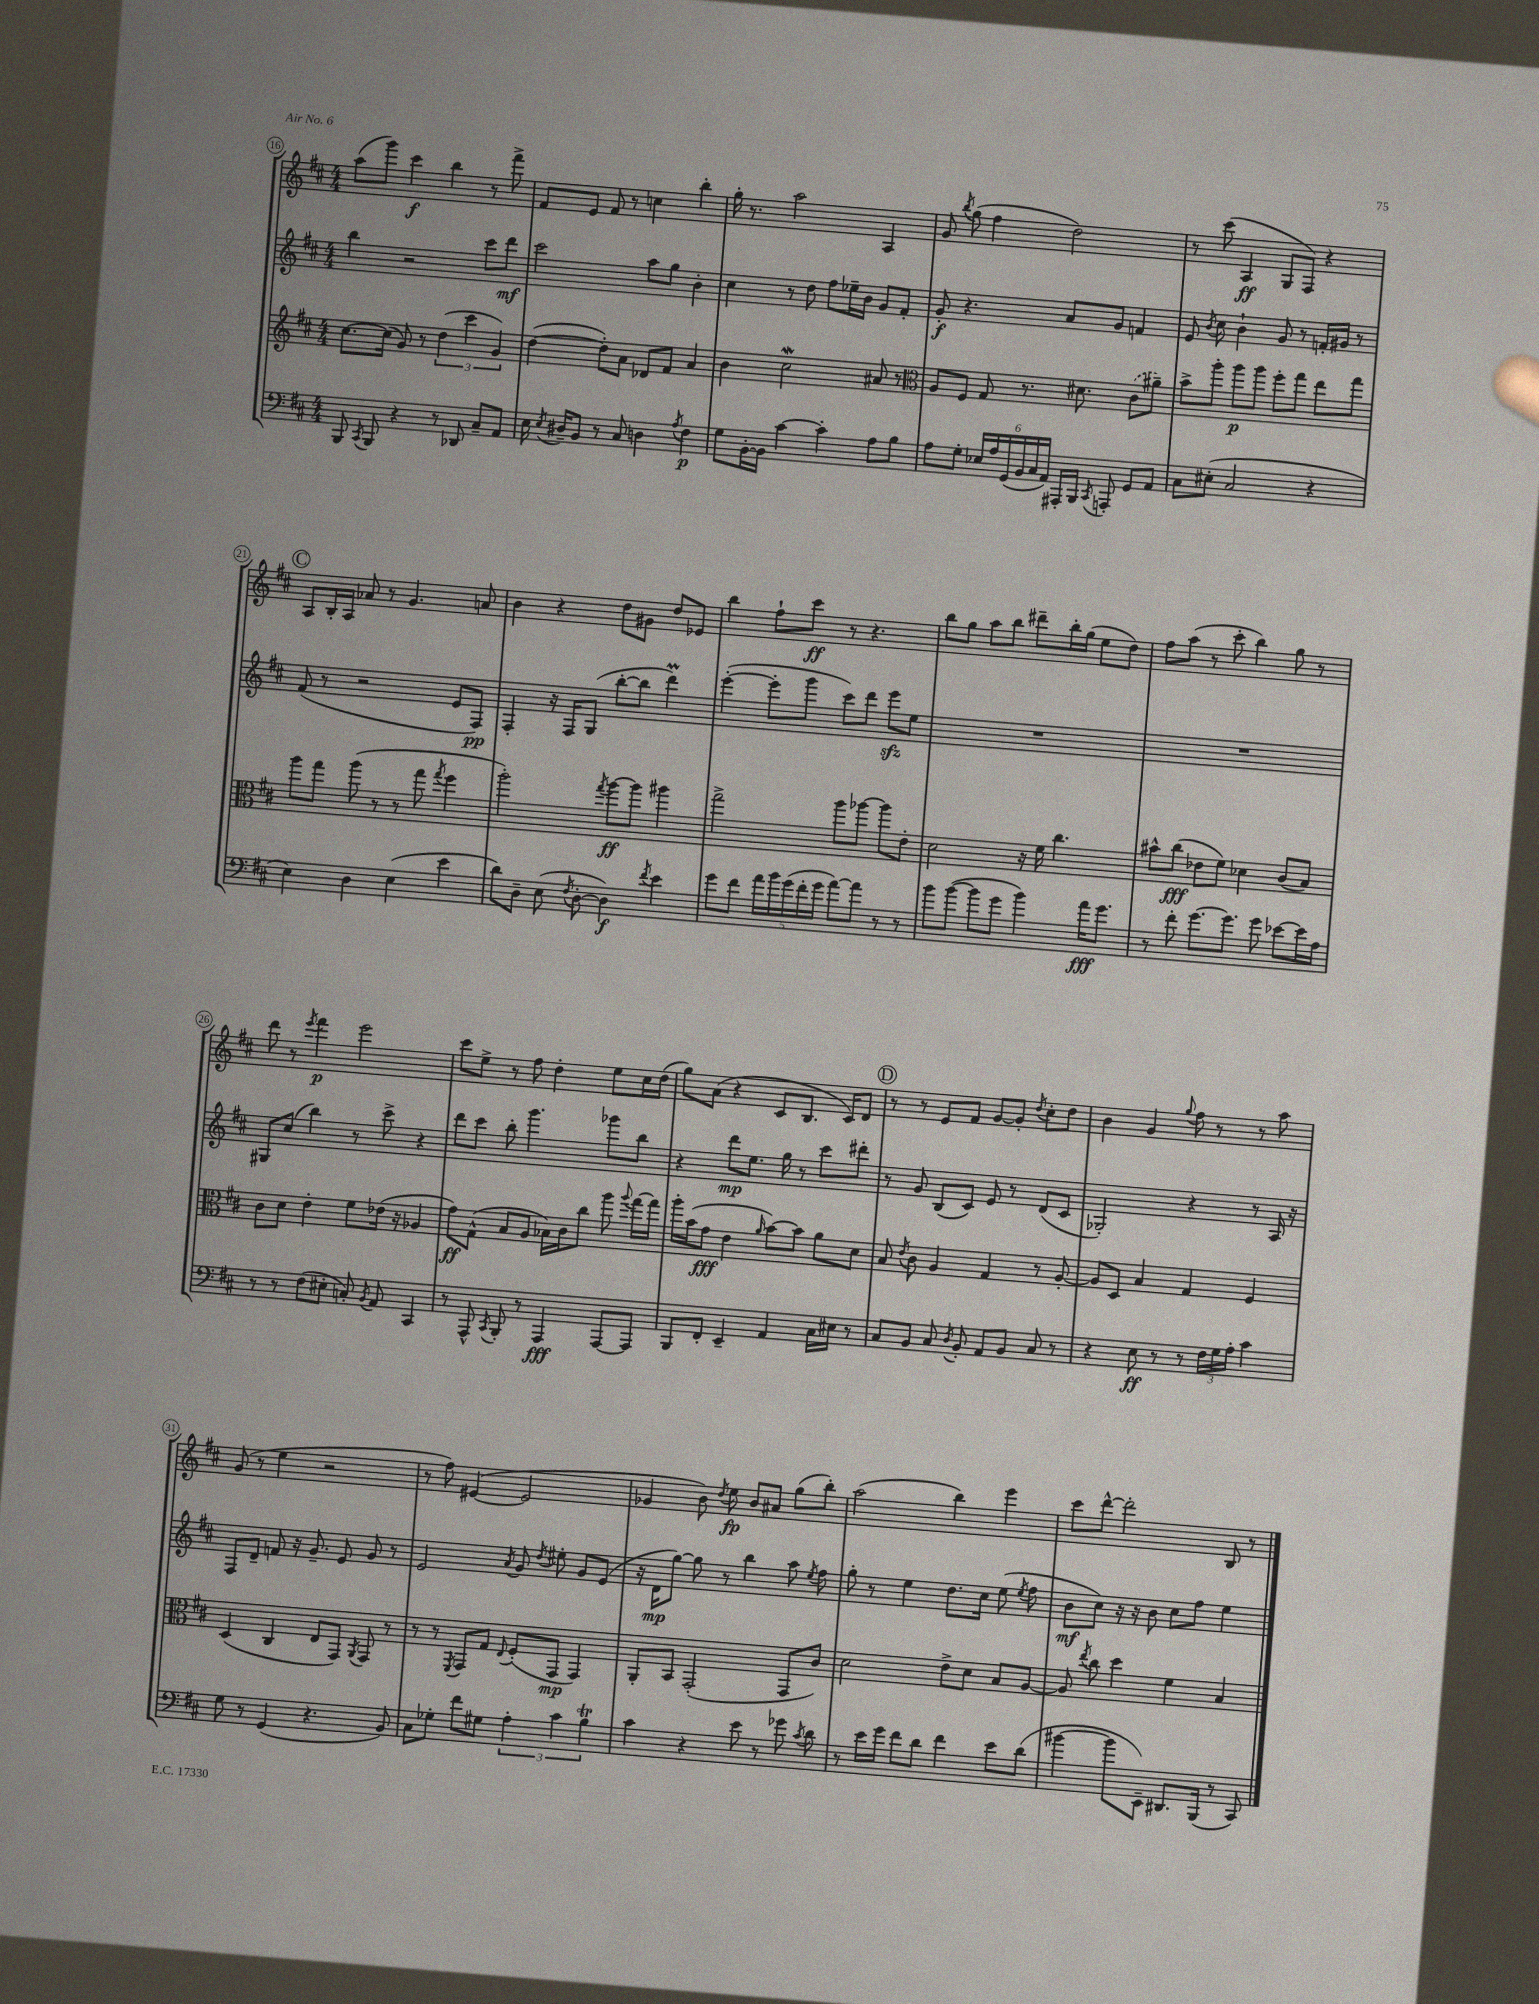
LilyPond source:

<<
\new StaffGroup <<
\new Staff = "s0" {
    \clef treble \key d \major \numericTimeSignature \time 4/4
    \autoBeamOff a''8[( g'''8]) cis'''4\f b''4 r8 fis'''8-> |
    fis'8[ e'8] fis'8 r8 c''4 b''4-. |
    g''16-. r8. a''2 a4 |
    g'8 \acciaccatura { b''8 } g''8( fis''4 d''2) |
    r8 cis'''8( a4\ff g8[ fis8]) r4 |
    \mark \markup { \circle "C" } a8[ b16-. a16] aes'8 r8 g'4. a'8 |
    b'4 r4 d''8[ gis'8] d''8[ ees'8] |
    b''4 fis''8[-! cis'''8]\ff r8 r4. |
    b''8[ g''8] a''8[ b''8] dis'''8[-- b''16-. g''16]( e''8[ d''8]) |
    fis''8[ a''8]( r8 cis'''8-. b''4) g''8 r8 |
    d'''8 r8 \acciaccatura { e'''8 } fis'''4\p e'''2 |
    cis'''8[ e''8]-> r8 fis''8 d''4-. e''8[ cis''16 d''16]( |
    g''8[) a'8]( r4 cis'8[ b8.] cis'16[) d'8] |
    \mark \markup { \circle "D" } r8 r8 e'8[ fis'8] g'8[~ g'8]-. \acciaccatura { d''8 } cis''8[-. d''8] |
    b'4 g'4 \appoggiatura { g''8 } fis''8 r8 r8 a''8 |
    g'8( r8 e''4 r2 |
    r8 fis''8) eis'4~( eis'2 |
    ges'4 b'8) \acciaccatura { d''8 } e''8\fp b'8[ ais'8] g''8[( b''8]-.) |
    a''2( b''4) e'''4 |
    cis'''8[ d'''8]~-^ d'''2-. b8 r8 \bar "|." |
}
\new Staff = "s1" {
    \clef treble \key d \major \numericTimeSignature \time 4/4
    \autoBeamOff b''4 r2 cis'''8[ d'''8]\mf |
    cis'''2 a''8[ g''8] b'4-. |
    cis''4 r8 d''8 fis''8[ ees''16-- b'16] g'8[ fis'8]-. |
    g'8-.\f r4. a'8[ g'8] f'4 |
    e'8 \acciaccatura { b'8 } cis''8 b'4-! g'8 r8 f'16[-. gis'16] r8 |
    \mark \markup { \circle "C" } fis'8( r8 r2 e'8[ fis8]\pp) |
    fis4-. r16 fis16[ g8]( b''8[~-. b''8] d'''4\prall) |
    e'''4~-.( e'''8[-. g'''8] cis'''8[) d'''8] e'''8[\sfz e''8] |
    R1 |
    R1 |
    gis8[ cis''8]( b''4) r8 cis'''8-> r4 |
    d'''8[ cis'''8] b''8-. g'''4. ges'''8[ b''8] |
    r4 d'''8[\mp e''8.] g''16 r8 cis'''8[ dis'''8]-. |
    \mark \markup { \circle "D" } r8 g'8 b8[( cis'8]) e'8 r8 d'8[( cis'8] |
    ges2-.) r4 r8 a16 r16 |
    fis8[ d'8]-- f'8 r16 g'8.-- e'8 g'8 r8 |
    e'2 \acciaccatura { a'8 } g'8 \acciaccatura { d''8 } eis''8-. g'8[ e'8]( |
    r16 d'16[\mp g''8]~) g''8 r8 b''4 a''8 \acciaccatura { e''8 } fis''8 |
    g''8-. r8 e''4 d''8.[ cis''16] e''8( \acciaccatura { e''8 } fis''8 |
    b'8[\mf cis''8]) r16 r16 b'8 cis''8[ fis''8] e''4 \bar "|." |
}
\new Staff = "s2" {
    \clef treble \key d \major \numericTimeSignature \time 4/4
    \autoBeamOff cis''8.[~ cis''16]( g'8) r8 \tuplet 3/2 { d''4( cis'''4 g'4) } |
    d''4~( d''8[-.) a'8] des'8[ fis'8] a'4 |
    b'4 cis''2\mordent ais'8 r8 |
    \clef alto a8[ fis8] g8 r8. dis'8. \once \slurDashed cis'8[( ais'8]--) |
    b'8[-> a''8]-. a''8[\p a''8] fis''8[-. g''8] e''8[ g''8] |
    \mark \markup { \circle "C" } a''8[ g''8] a''8( r8 r8 g''8 \acciaccatura { g''8 } fis''4 |
    a''2-.) \acciaccatura { g''8 } a''8[~\ff a''8] ais''4 |
    g''2-> a''8[ aes''8]~ aes''8[ e'8]-. |
    d'2 r16 fis'16 cis''4. |
    bis'8[-^ cis''8]\fff( ees'8[ fis'8]) des'4 cis'8[( b8]) |
    cis'8[ d'8] e'4-. fis'8[ ees'16]( r16 aes4 |
    g'8[\ff) g8]-^( b8[ a8] bes16[) cis'16 cis''8] a''8 \appoggiatura { a''8 } g''16[~ g''16] |
    a''16[-. b'16( g'8]\fff e'4 \grace { a'16 } b'8[~) b'8] a'8[ d'8] |
    \mark \markup { \circle "D" } b8 \acciaccatura { e'8 } cis'8 a4 g4 r8 a8~-. |
    a8[ d8] b4 g4 fis4 |
    d4( cis4 e8[ g,8]) \acciaccatura { a,8 } g,8 r8 |
    r8 r8 \acciaccatura { fis,8 } g,8[ g8] \appoggiatura { e8 } fis8[-.( g,8]\mp g,4) |
    a,8[-. b,8] g,2-.( g,8[ cis'8]) |
    d'2 e'8[-> d'8] b8[ a8]~ |
    a8 \acciaccatura { e''8 } cis''8 d''4 fis'4 b4 \bar "|." |
}
\new Staff = "s3" {
    \clef bass \key d \major \numericTimeSignature \time 4/4
    \autoBeamOff b,,8 \acciaccatura { cis,8 } b,,8 r4 r8 des,8 cis8[-- a,8] |
    e16 \acciaccatura { e8 } dis16[-- b,8] r8 cis8 d4 \acciaccatura { a8 } fis4\p |
    g8[ b,16~-. b,16] cis'4~ cis'4-. a8[ b8] |
    a8[ g8]-. \tuplet 6/4 { ees16[ a16 g,16( b,16 cis16 a,16]) } ais,,16[-. b,,16] \acciaccatura { cis,8 } a,,8-. g,8[ a,8] |
    cis8[ eis8]-.( cis2 r4 |
    \mark \markup { \circle "C" } e4) d4 e4( e'4 |
    d'8[) d8]-- e8( \acciaccatura { fis8 } d8~-. d4\f) \acciaccatura { fis'8 } e'4 |
    g'8[ fis'8] \tuplet 5/4 { a'16[ b'16 g'16( fis'16-. g'16] } a'8[~) a'8] r8 r8 |
    b'8[ b'8]~( b'8[ g'8] b'4) a'16[\fff g'8.] |
    r8 fis'8-. g'8.[~ g'8.] g'8 ees'8[~ ees'16 a16] |
    r8 r8 fis8[( eis8]-. c8-.) \acciaccatura { b,8 } a,8 cis,4 |
    r8 a,,8-^ \acciaccatura { cis,8 } b,,8-. r8 a,,4\fff a,,8[~ a,,8] |
    b,,8[ fis,8]-. e,4-- a,4 cis16[ eis16] r8 |
    \mark \markup { \circle "D" } cis8[ b,8] cis8 \acciaccatura { d8 } b,8-. a,8[ b,8] cis8 r8 |
    r4 e8\ff r8 r8 \tuplet 3/2 { fis16[ g16 a16]-. } cis'4 |
    g8 r8 g,4( r4. b,8) |
    cis8[ ges8]-. fis'8[ gis8] \tuplet 3/2 { a4-. cis'4 b4\trill } |
    cis'4 r4 e'8 r8 ges'8 \acciaccatura { cis'8 } d'8 |
    r8 e'16[ g'16] fis'8[ d'8] fis'4 e'8[ d'8]( |
    bis'4~ bis'8[ e,8]--) dis,8.[ b,,16]( r8 cis,8) \bar "|." |
}
>>
>>
\layout { \context { \Score currentBarNumber = #16 \override BarNumber.stencil = #(make-stencil-circler 0.1 0.3 ly:text-interface::print) } }
